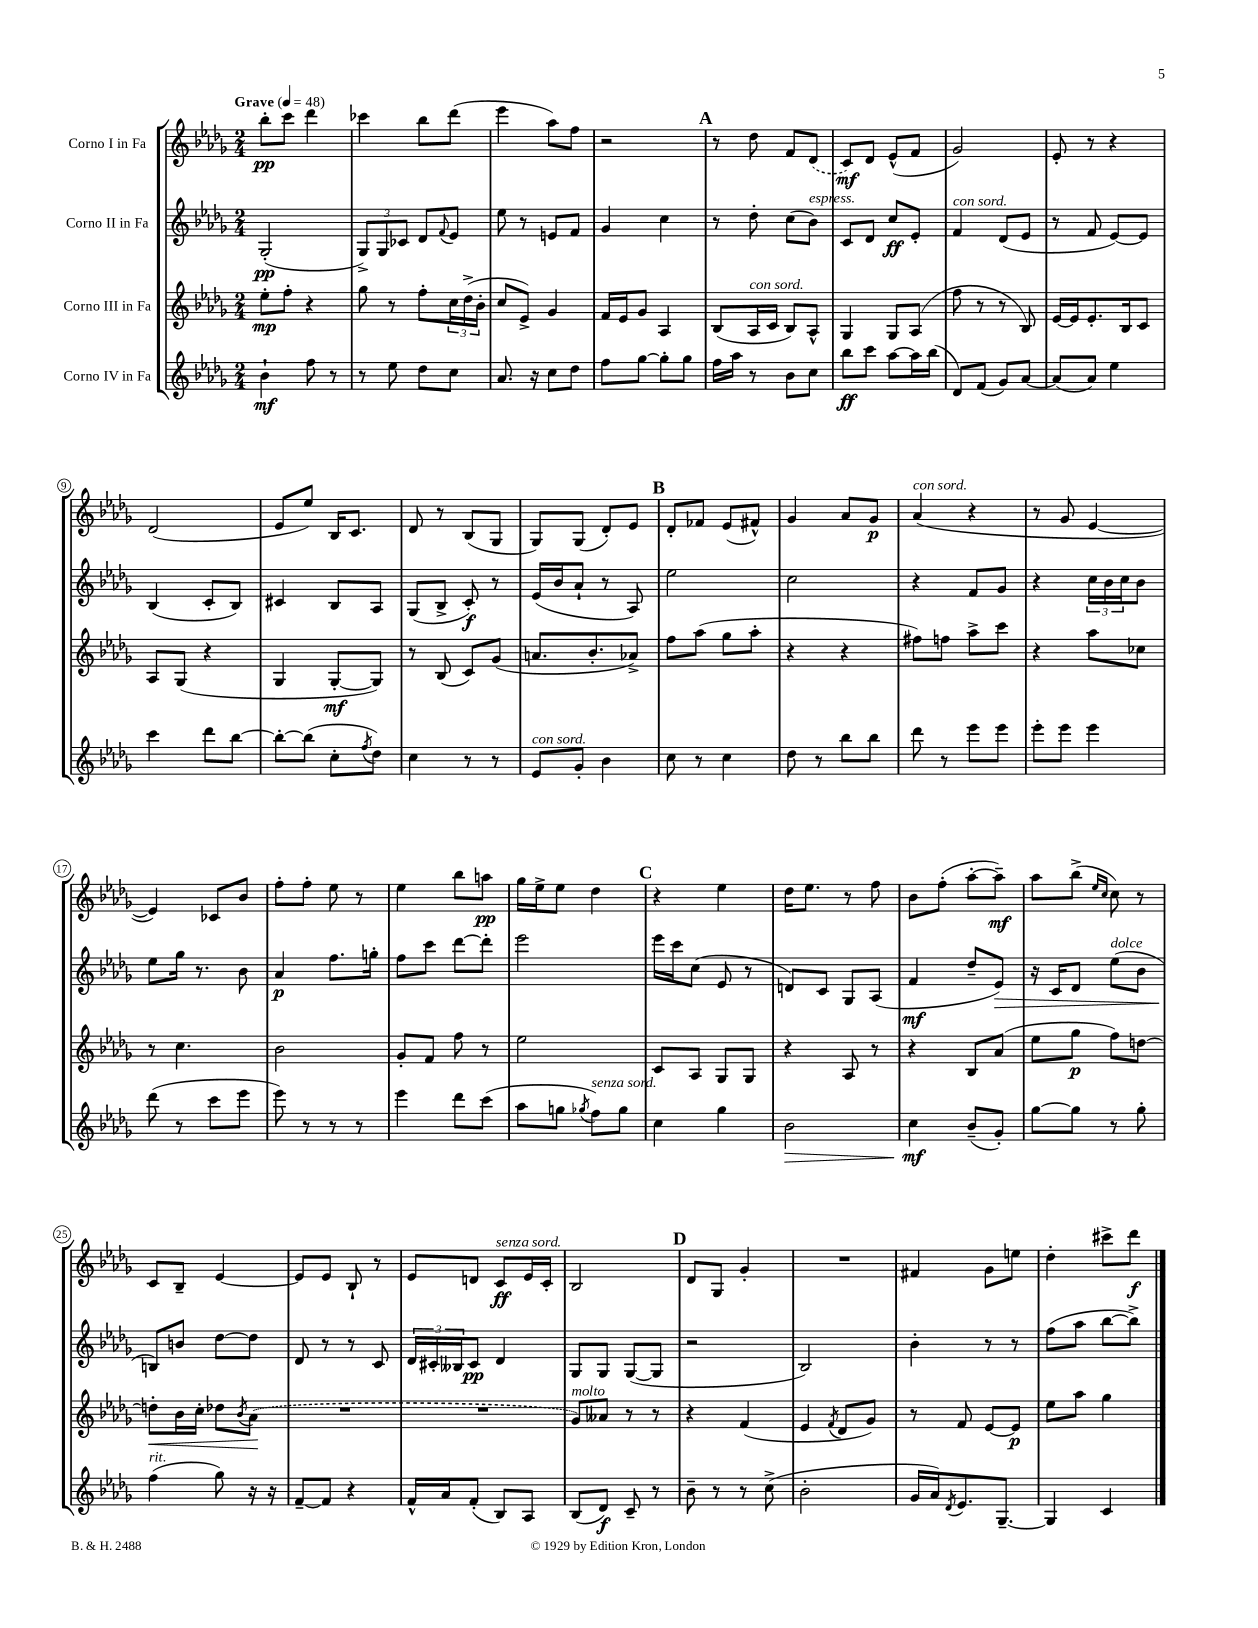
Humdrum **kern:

**kern	**dynam	**kern	**dynam	**kern	**dynam	**kern	**dynam
*part4	*part4	*part3	*part3	*part2	*part2	*part1	*part1
*staff4	*staff4	*staff3	*staff3	*staff2	*staff2	*staff1	*staff1
*I"Corno IV in Fa	*	*I"Corno III in Fa	*	*I"Corno II in Fa	*	*I"Corno I in Fa	*
*clefG2	*	*clefG2	*	*clefG2	*	*clefG2	*
*k[b-e-a-d-g-]	*	*k[b-e-a-d-g-]	*	*k[b-e-a-d-g-]	*	*k[b-e-a-d-g-]	*
*M2/4	*	*M2/4	*	*M2/4	*	*M2/4	*
*MM48	*	*MM48	*	*MM48	*	*MM48	*
=1	=1	=1	=1	=1	=1	=1	=1
!	!	!	!	!	!	!LO:TX:a:B:t=Grave	!
4b-`\	mf	8ee-'\L	mp	(2G-'/	pp	8bb-'\L	pp
.	.	8ff'\J	.	.	.	8ccc\J	.
8ff\	.	4r	.	.	.	4ddd-\	.
8r	.	.	.	.	.	.	.
=2	=2	=2	=2	=2	=2	=2	=2
8r	.	8gg-\	.	12G-^/L)	.	4ccc-X\	.
.	.	.	.	12G-/	.	.	.
8ee-\	.	8r	.	.	.	.	.
.	.	.	.	12c-X/J	.	.	.
8dd-\L	.	8ff'\L	.	8d-/L	.	8bb-\L	.
.	.	.	.	8qqf/	.	.	.
8cc\J	.	24cc\L	.	8e-/J	.	(8ddd-\J	.
.	.	(24dd-^\	.	.	.	.	.
.	.	24b-'\JJ	.	.	.	.	.
=3	=3	=3	=3	=3	=3	=3	=3
8.a-/	.	8cc/L	.	8ee-\	.	4eee-\	.
.	.	8e-^/J)	.	8r	.	.	.
16r	.	.	.	.	.	.	.
8cc\L	.	4g-/	.	8en/L	.	8aa-\L)	.
8dd-\J	.	.	.	8f/J	.	8ff\J	.
=4	=4	=4	=4	=4	=4	=4	=4
8ff\L	.	16f/LL	.	4g-/	.	2r	.
.	.	16e-/J	.	.	.	.	.
[8gg-\J	.	8g-/J	.	.	.	.	.
8gg-'\L]	.	4A-/	.	4cc\	.	.	.
8gg-\J	.	.	.	.	.	.	.
!!LO:REH:place=s1:t=A
=5	=5	=5	=5	=5	=5	=5	=5
16ff\LL	.	(8B-/L	.	8r	.	8r	.
16aa-\JJ	.	.	.	.	.	.	.
!	!	!LO:TX:a:i:t=con sord.	!	!	!	!	!
8r	.	16A-/L	.	8dd-'\	.	8dd-\	.
.	.	16c/JJ	.	.	.	.	.
8b-\L	.	8B-/L)	.	(8cc\L	.	8f/L	.
!	!	!	!	!LO:TX:a:i:t=espress.	!	!	!
8cc\J	.	8A-^^/J	.	8b-\J)	.	(8d-/J	.
=6	=6	=6	=6	=6	=6	=6	=6
8bb-\L	ff	4G-/	.	8c/L	.	8c/L)	mf
8ccc\J	.	.	.	8d-/J	.	8d-/J	.
[8aa-\L	.	8G-/L	.	8cc/L	ff	(8e-^^/L	.
16aa-\L]	.	(8A-/J	.	8e-'/J	.	8f/J	.
(16bb-\JJ	.	.	.	.	.	.	.
=7	=7	=7	=7	=7	=7	=7	=7
!	!	!	!	!LO:TX:a:i:t=con sord.	!	!	!
8d-/L)	.	8ff\	.	4f/	.	2g-/)	.
(8f/J	.	8r	.	.	.	.	.
8g-/L)	.	8r	.	(8d-/L	.	.	.
[8a-/J	.	8B-/)	.	8e-/J	.	.	.
=8	=8	=8	=8	=8	=8	=8	=8
(8a-/L]	.	[16e-/LL	.	8r	.	8e-'/	.
.	.	16e-/J]	.	.	.	.	.
8a-/J)	.	8.e-'/	.	8f/	.	8r	.
4ee-\	.	.	.	[8e-/L)	.	4r	.
.	.	16B-/k	.	.	.	.	.
.	.	8c/J	.	8e-/J]	.	.	.
!!LO:LB:g=z
=9	=9	=9	=9	=9	=9	=9	=9
4ccc\	.	8A-/L	.	(4B-/	.	(2d-/	.
.	.	(8G-/J	.	.	.	.	.
8ddd-\L	.	4r	.	8c'/L	.	.	.
[8bb-\J	.	.	.	8B-/J)	.	.	.
=10	=10	=10	=10	=10	=10	=10	=10
8bb-'\L_	.	4G-/	.	4c#X/	.	8e-/L	.
(8bb-\J]	.	.	.	.	.	8ee-/J)	.
8cc'\L	.	[8G-'/L	mf	8B-/L	.	16B-/KL	.
.	.	.	.	.	.	8.c/J	.
8qff/	.	.	.	.	.	.	.
8dd-\J)	.	8G-/J])	.	8A-/J	.	.	.
=11	=11	=11	=11	=11	=11	=11	=11
4cc\	.	8r	.	(8G-/L	.	8d-/	.
.	.	(8B-/	.	8B-^/J	.	8r	.
8r	.	8c/L)	.	8c'/)	f	(8B-/L	.
8r	.	(8g-/J	.	8r	.	8G-/J	.
=12	=12	=12	=12	=12	=12	=12	=12
!LO:TX:a:i:t=con sord.	!	!	!	!	!	!	!
8e-/L	.	8.an/L	.	(16e-/LL	.	8G-/L)	.
.	.	.	.	16b-/J	.	.	.
8g-'/J	.	.	.	8a-`/J	.	(8G-/J	.
.	.	8.b-'/	.	.	.	.	.
4b-\	.	.	.	8r	.	8d-'/L)	.
.	.	8a-X^/J)	.	8A-/)	.	8e-/J	.
!!LO:REH:place=s1:t=B
=13	=13	=13	=13	=13	=13	=13	=13
8cc\	.	8ff\L	.	2ee-\	.	8d-'/L	.
8r	.	(8aa-\J	.	.	.	8f-X/J	.
4cc\	.	8gg-\L	.	.	.	(8e-/L	.
.	.	8aa-'\J	.	.	.	8f#X^^/J)	.
=14	=14	=14	=14	=14	=14	=14	=14
8dd-\	.	4r	.	2cc\	.	4g-/	.
8r	.	.	.	.	.	.	.
8bb-\L	.	4r	.	.	.	8a-/L	.
8bb-\J	.	.	.	.	.	8g-/J	p
=15	=15	=15	=15	=15	=15	=15	=15
!	!	!	!	!	!	!LO:TX:a:i:t=con sord.	!
8ddd-\	.	8ff#X\L)	.	4r	.	(4a-/	.
8r	.	8ffn\J	.	.	.	.	.
8eee-\L	.	8aa-^\L	.	8f/L	.	4r	.
8eee-\J	.	8ccc\J	.	8g-/J	.	.	.
=16	=16	=16	=16	=16	=16	=16	=16
8eee-'\L	.	4r	.	4r	.	8r	.
8eee-\J	.	.	.	.	.	8g-/	.
4eee-\	.	8aa-\L	.	24cc\LL	.	[4e-/	.
.	.	.	.	24b-\	.	.	.
.	.	.	.	24cc\J	.	.	.
.	.	8cc-X\J	.	8b-\J	.	.	.
!!LO:LB:g=z
=17	=17	=17	=17	=17	=17	=17	=17
(8ddd-\	.	8r	.	8ee-\L	.	4e-/])	.
8r	.	4.cc\	.	16gg-\Jk	.	.	.
.	.	.	.	8.r	.	.	.
8ccc\L	.	.	.	.	.	8c-X/L	.
8eee-\J	.	.	.	8b-\	.	8b-/J	.
=18	=18	=18	=18	=18	=18	=18	=18
8eee-\)	.	2b-\	.	4a-/	p	8ff'\L	.
8r	.	.	.	.	.	8ff'\J	.
8r	.	.	.	8.ff\L	.	8ee-\	.
8r	.	.	.	.	.	8r	.
.	.	.	.	16ggn'\Jk	.	.	.
=19	=19	=19	=19	=19	=19	=19	=19
4eee-\	.	8g-'/L	.	8ff\L	.	4ee-\	.
.	.	8f/J	.	8ccc\J	.	.	.
8ddd-\L	.	8ff\	.	[8ddd-\L	.	8bb-\L	.
(8ccc\J	.	8r	.	8ddd-'\J]	.	8aan\J	pp
=20	=20	=20	=20	=20	=20	=20	=20
8aa-\L	.	2ee-\	.	2eee-\	.	16gg-\LL	.
.	.	.	.	.	.	16ee-^\J	.
8ggn\J	.	.	.	.	.	8ee-\J	.
8qgg-X/	.	.	.	.	.	.	.
!LO:TX:a:i:t=senza sord.	!	!	!	!	!	!	!
8ff\L)	.	.	.	.	.	4dd-\	.
8gg-\J	.	.	.	.	.	.	.
!!LO:REH:place=s1:t=C
=21	=21	=21	=21	=21	=21	=21	=21
4cc\	.	8c/L	.	16eee-\LL	.	4r	.
.	.	.	.	16ccc\J	.	.	.
.	.	8A-/J	.	(8cc\J	.	.	.
4gg-\	.	8G-/L	.	8e-/	.	4ee-\	.
.	.	8G-/J	.	8r	.	.	.
=22	=22	=22	=22	=22	=22	=22	=22
!	!LO:HP:b	!	!	!	!	!	!
2b-\	>	4r	.	8dn/L)	.	16dd-\KL	.
.	.	.	.	.	.	8.ee-\J	.
.	.	.	.	8c/J	.	.	.
.	.	8A-/	.	8G-/L	.	8r	.
.	.	8r	.	(8A-/J	.	8ff\	.
=23	=23	=23	=23	=23	=23	=23	=23
4cc\	mf	4r	.	4f/	mf	8b-\L	.
.	.	.	.	.	.	(8ff'\J	.
(8b-~/L	]	8B-/L	.	8dd-~/L	.	[8aa-'\L	.
!	!	!	!	!	!LO:HP:b	!	!
8g-'/J)	.	(8a-/J	.	8e-/J)	>	8aa-~\J])	mf
=24	=24	=24	=24	=24	=24	=24	=24
[8gg-\L	.	8ee-\L	.	16r	.	8aa-\L	.
.	.	.	.	16c/KL	.	.	.
8gg-\J]	.	8gg-\J	p	8d-/J	.	(8bb-^\J	.
.	.	.	.	.	.	16qqee-/LL	.
.	.	.	.	.	.	16qqcc/JJ	.
!	!	!	!	!LO:TX:a:i:t=dolce	!	!	!
8r	.	8ff\L)	.	(8ee-\L	.	8cc\)	.
8gg-'\	.	[8ddn\J	.	8b-\J	.	8r	.
!!LO:LB:g=z
=25	=25	=25	=25	=25	=25	=25	=25
!LO:TX:a:i:t=rit.	!	!	!	!	!	!	!
!	!	!	!LO:HP:b	!	!	!	!
(4ff\	.	8ddn'\L]	<	8Bn/L)	.	8c/L	.
.	.	16b-\L	.	8bn/J	]	8B-~/J	.
.	.	16cc'\JJ	.	.	.	.	.
8gg-\)	.	8dd-X\L	.	[8dd-\L	.	[4e-/	.
.	.	8qb-/	.	.	.	.	.
16r	.	(8a-\J	.	8dd-\J]	.	.	.
16r	.	.	.	.	.	.	.
.	.	.	[	.	.	.	.
=26	=26	=26	=26	=26	=26	=26	=26
[8f~/L	.	2r	.	8d-/	.	8e-/L]	.
8f/J]	.	.	.	8r	.	8e-/J	.
4r	.	.	.	8r	.	8B-`/	.
.	.	.	.	8c/	.	8r	.
=27	=27	=27	=27	=27	=27	=27	=27
16f^^/LL	.	2r	.	24d-/LL	.	8e-/L	.
.	.	.	.	24c#X'/	.	.	.
16a-/J	.	.	.	.	.	.	.
.	.	.	.	24B--X/J	.	.	.
(8f'/J	.	.	.	8c#/J	pp	8dn/J	.
!	!	!	!	!	!	!LO:TX:a:i:t=senza sord.	!
8B-/L)	.	.	.	4d-/	.	8c/L	ff
8A-/J	.	.	.	.	.	16e-/L	.
.	.	.	.	.	.	16c'/JJ	.
=28	=28	=28	=28	=28	=28	=28	=28
!	!	!LO:TX:a:i:t=molto	!	!	!	!	!
(8B-/L	.	8g-/L)	.	8G-/L	.	2B-/	.
8d-/J)	f	8a--X/J	.	8G-/J	.	.	.
8c~/	.	8r	.	([8G-/L	.	.	.
8r	.	8r	.	8G-/J]	.	.	.
!!LO:REH:place=s1:t=D
=29	=29	=29	=29	=29	=29	=29	=29
8b-~\	.	4r	.	2r	.	8d-/L	.
8r	.	.	.	.	.	8G-/J	.
8r	.	(4f/	.	.	.	4g-'/	.
(8cc^\	.	.	.	.	.	.	.
=30	=30	=30	=30	=30	=30	=30	=30
2b-'\	.	4e-/	.	2B-/)	.	2r	.
.	.	8qf/	.	.	.	.	.
.	.	8d-/L	.	.	.	.	.
.	.	8g-/J)	.	.	.	.	.
=31	=31	=31	=31	=31	=31	=31	=31
16g-/LL	.	8r	.	4b-'\	.	4f#X/	.
16a-/J)	.	.	.	.	.	.	.
8qd-/	.	.	.	.	.	.	.
8.e-/	.	8f/	.	.	.	.	.
.	.	[8e-/L	.	8r	.	8g-\L	.
[8.G-~/J	.	.	.	.	.	.	.
.	.	8e-/J]	p	8r	.	8een\J	.
=32	=32	=32	=32	=32	=32	=32	=32
4G-/]	.	8ee-\L	.	(8ff\L	.	4dd-'\	.
.	.	8aa-\J	.	8aa-\J	.	.	.
4c/	.	4gg-\	.	[8bb-\L	.	8ccc#X^\L	.
.	.	.	.	8bb-^\J])	.	8ddd-\J	f
==	==	==	==	==	==	==	==
*-	*-	*-	*-	*-	*-	*-	*-
